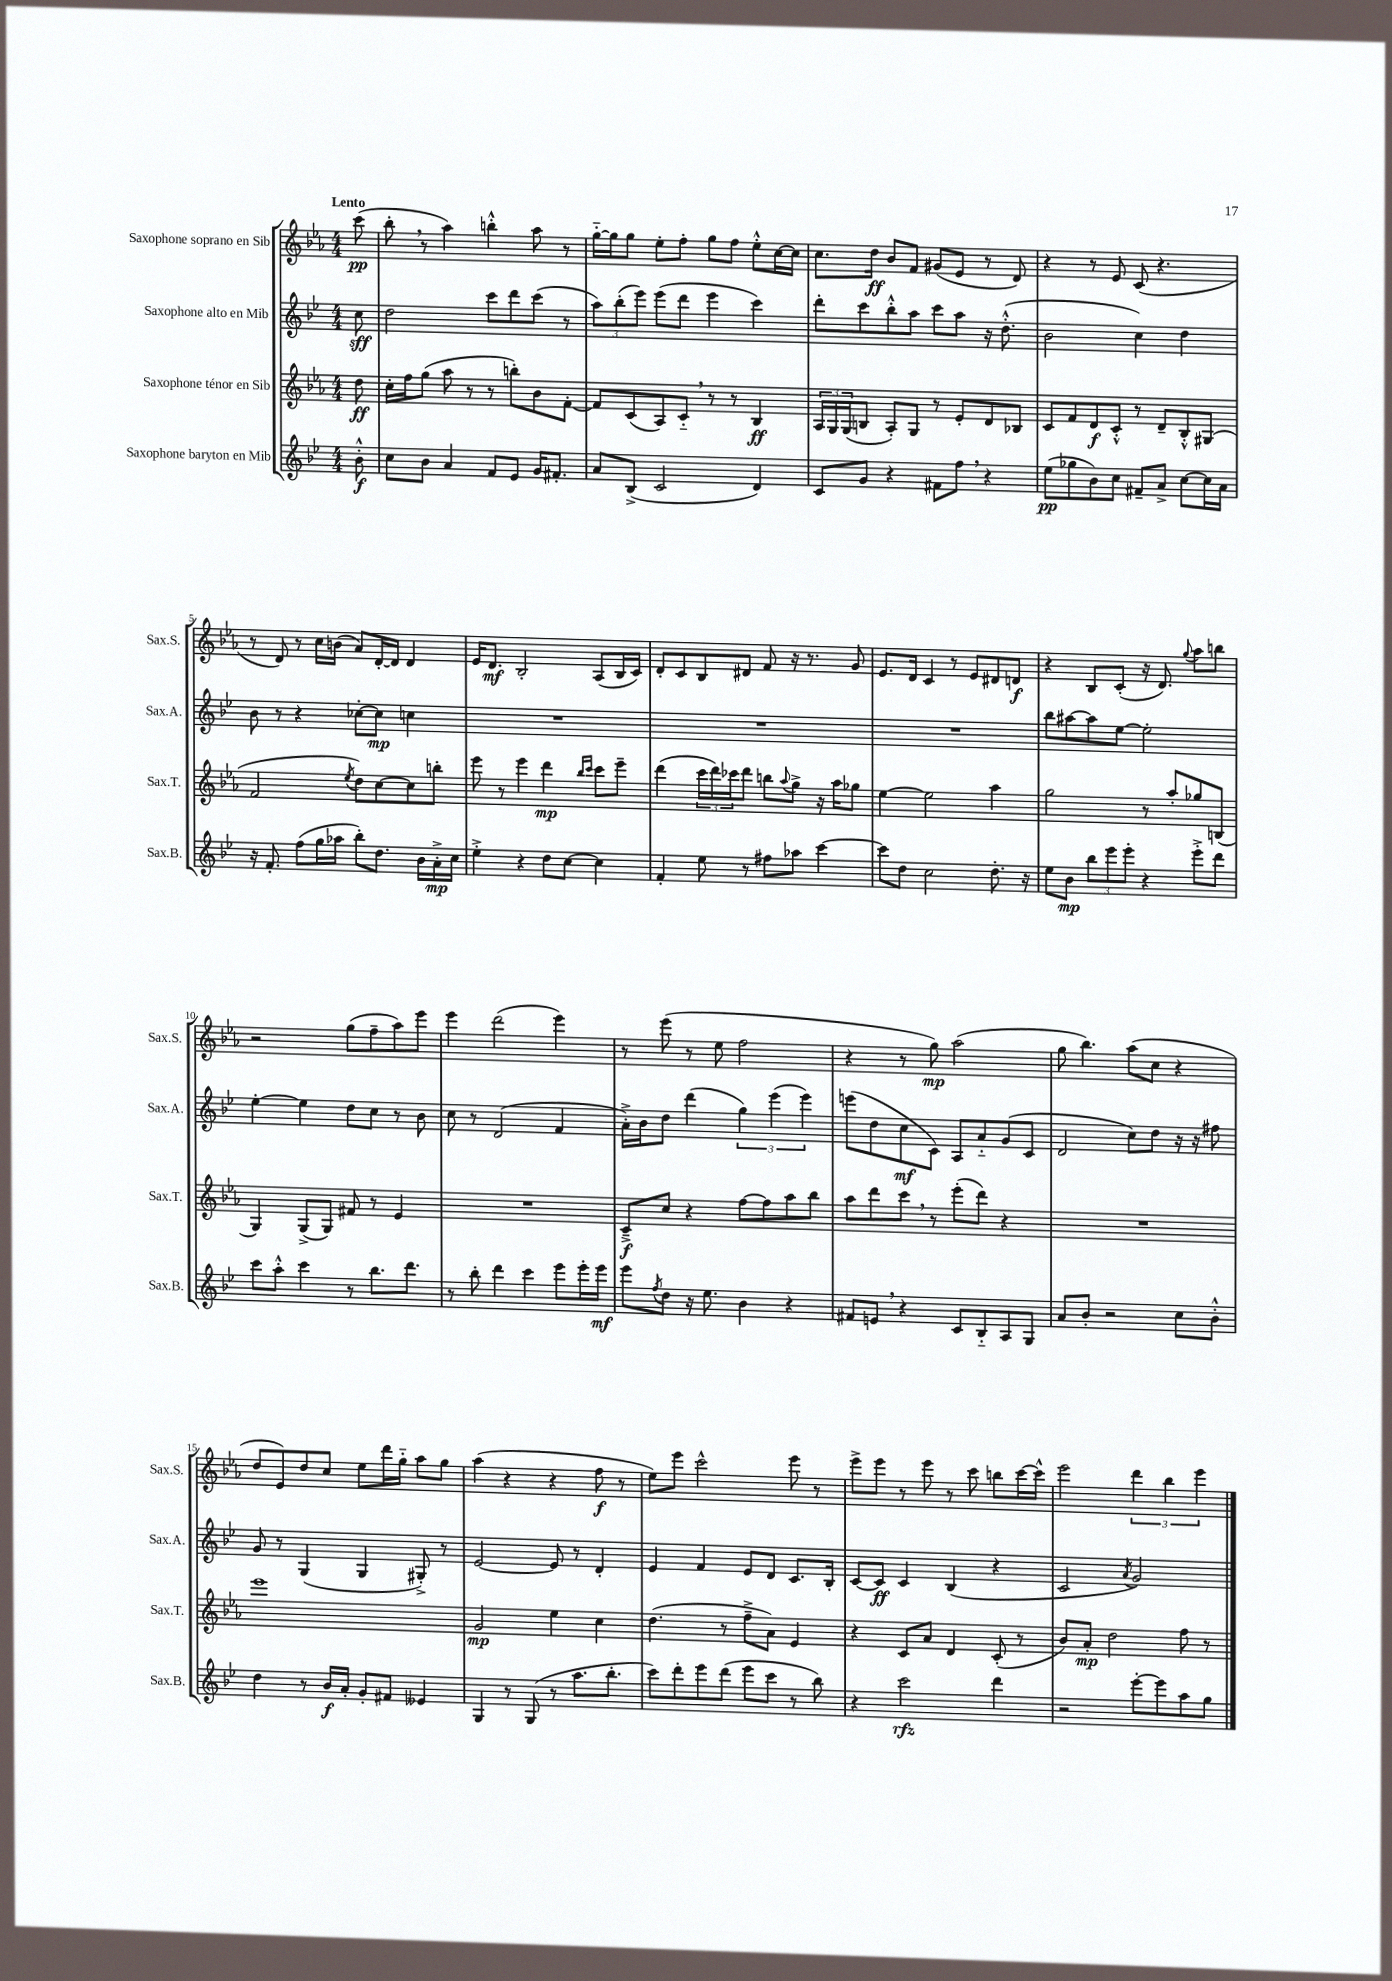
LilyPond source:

<<
\new StaffGroup <<
\new Staff = "s0" \with { instrumentName = "Saxophone soprano en Sib" shortInstrumentName = "Sax.S." } {
    \clef treble \key ees \major \numericTimeSignature \time 4/4 \partial 8 \tempo "Lento"
    c'''8\pp( |
    bes''8-. \breathe r8 aes''4) b''4-.-^ aes''8 r8 |
    g''16~-_ g''16 g''8 ees''8-. f''8-. g''8 f''8 ees''8-.-^ c''16~ c''16 |
    c''8. d''16\ff bes'8 f'8 gis'8( ees'8 r8 d'8) |
    r4 r8 ees'8 c'8( r4. |
    r8 d'8) r8 c''16 b'16( aes'8) d'16~-. d'16 d'4 |
    ees'16 d'8.\mf bes2-. aes8( bes16 c'16) |
    d'8-. c'8 bes8 dis'8 f'8 r16 r8. g'8 |
    ees'8. d'16 c'4 r8 ees'8 dis'8 d'8\f |
    r4 bes8 c'8-.( r16 d'8.) \appoggiatura { g''8 } aes''8 b''8 |
    r2 g''8( f''8-- aes''8) ees'''8 |
    ees'''4 d'''2( ees'''4) |
    r8 ees'''8( r8 ees''8 f''2 |
    r4 r8 g''8\mp) aes''2( |
    g''8 bes''4.) aes''8( c''8 r4 |
    d''8 ees'8) d''8 c''8 ees''8 d'''16 g''16-_ aes''8 g''8 |
    aes''4( r4 r4 f''8\f r8 |
    ees''8) ees'''8 c'''2-^ ees'''8 r8 |
    ees'''8-> ees'''8 r8 ees'''8 r8 c'''8 b''8 c'''16~ c'''16-^ |
    ees'''2 \tuplet 3/2 { d'''4 bes''4 ees'''4 } \bar "|." |
}
\new Staff = "s1" \with { instrumentName = "Saxophone alto en Mib" shortInstrumentName = "Sax.A." } {
    \clef treble \key bes \major \numericTimeSignature \time 4/4 \partial 8
    c''8\sff |
    d''2 c'''8 d'''8 c'''8( r8 |
    \tuplet 3/2 { a''8) bes''8-.( ees'''8) } ees'''8( d'''8 ees'''4 c'''4) |
    d'''8-. c'''8 bes''8-.-^ a''8 c'''8 a''8 r16 d''8.-.-^( |
    bes'2 c''4) d''4 |
    bes'8 r8 r4 ces''8~-. ces''8\mp c''4 |
    R1 |
    R1 |
    R1 |
    bes''8 ais''8~ ais''8 ees''8~ ees''2-. |
    ees''4~-. ees''4 d''8 c''8 r8 bes'8 |
    c''8 r8 d'2( f'4 |
    a'16-.->) bes'16 d''8 d'''4( \tuplet 3/2 { g''4) ees'''4( ees'''4) } |
    e'''8( d''8 c''8\mf c'8) a8 a'8-_ g'8( c'8 |
    d'2 c''8) d''8 r16 r16 fis''8 |
    g'8 r8 g4( g4 gis8-.->) r8 |
    ees'2~ ees'8 r8 d'4-. |
    ees'4 f'4 ees'8 d'8 c'8. bes16-. |
    c'8~ c'8\ff c'4 bes4( r4 |
    c'2 \acciaccatura { a'8 } g'2) \bar "|." |
}
\new Staff = "s2" \with { instrumentName = "Saxophone ténor en Sib" shortInstrumentName = "Sax.T." } {
    \clef treble \key ees \major \numericTimeSignature \time 4/4 \partial 8
    d''8\ff |
    c''16-. f''16 g''8( aes''8 r8 r8 b''8-.) bes'8 f'8~-. |
    f'8 c'8( aes8) c'8-_ \breathe r8 r8 bes4\ff |
    \tuplet 3/2 { aes16 g16 g16( } b8 aes8-.) g8 r8 ees'8-. d'8 bes8 |
    c'8 f'8 d'8\f c'8-.-^ r8 d'8-- bes8-.-^ gis8( |
    f'2 \acciaccatura { ees''8 } d''8) c''8~ c''8 b''8-. |
    ees'''8 r8 ees'''4 d'''4\mp \grace { bes''16 c'''16 } c'''8 ees'''8-- |
    d'''4( \tuplet 3/2 { c'''16 d'''16) ces'''16 } d'''8 b''8 \appoggiatura { aes''8 } g''8-> r16 aes''16 ges''8 |
    ees''4~ ees''2 aes''4 |
    g''2 r8 aes''8-. ges''8 b8( |
    g4) g8->( g8) fis'8 r8 ees'4 |
    R1 |
    c'8--->\f c''8 r4 f''8~ f''8 aes''8 bes''8 |
    aes''8 d'''8 c'''8 \breathe r8 ees'''8-.( d'''8) r4 |
    R1 |
    ees'''1 |
    g'2\mp ees''4 c''4 |
    d''4.( r8 f''8---> aes'8) ees'4 |
    r4 c'8 aes'8 d'4 c'8-.( r8 |
    bes'8) aes'8-.\mp d''2 f''8 r8 \bar "|." |
}
\new Staff = "s3" \with { instrumentName = "Saxophone baryton en Mib" shortInstrumentName = "Sax.B." } {
    \clef treble \key bes \major \numericTimeSignature \time 4/4 \partial 8
    bes'8-.-^\f |
    c''8 bes'8 a'4 f'8 ees'8 g'16 fis'8.-. |
    a'8 bes8->( c'2 d'4) |
    c'8 g'8 r4 fis'8 f''8 \breathe r4 |
    ees''8\pp( ges''8 bes'8) c''8 fis'8-- a'8-> c''8~ c''16 a'16 |
    r16 f'8.-. f''8( g''16 aes''16 bes''8-.) d''8. bes'16 a'16-.->\mp c''16 |
    ees''4-.-> r4 d''8 c''8~ c''4 |
    f'4-. ees''8 r8 fis''8 aes''8 c'''4~ |
    c'''8 d''8 c''2 d''8.-. r16 |
    ees''8 bes'8\mp \tuplet 3/2 { bes''8 ees'''8 ees'''8-. } r4 ees'''8-.-> d'''8 |
    c'''8 a''8-.-^ c'''4 r8 bes''8. d'''8. |
    r8 bes''8-. d'''4 c'''4 ees'''8 ees'''16-. ees'''16\mf |
    ees'''8 \acciaccatura { f''8 } d''8 r16 ees''8. bes'4 r4 |
    fis'8 e'8 \breathe r4 c'8 bes8-_ a8 g8 |
    a'8 bes'8-. r2 c''8 bes'8-.-^ |
    d''4 r8 bes'16\f a'16-. g'8-. fis'8 eeses'4 |
    g4 r8 g8( r8 a''8. bes''8.-. |
    c'''8) d'''8-. ees'''8 d'''8( ees'''8 c'''8 r8 bes''8) |
    r4 c'''2\rfz d'''4 |
    r2 ees'''8~-. ees'''8 a''8 g''8 \bar "|." |
}
>>
>>
